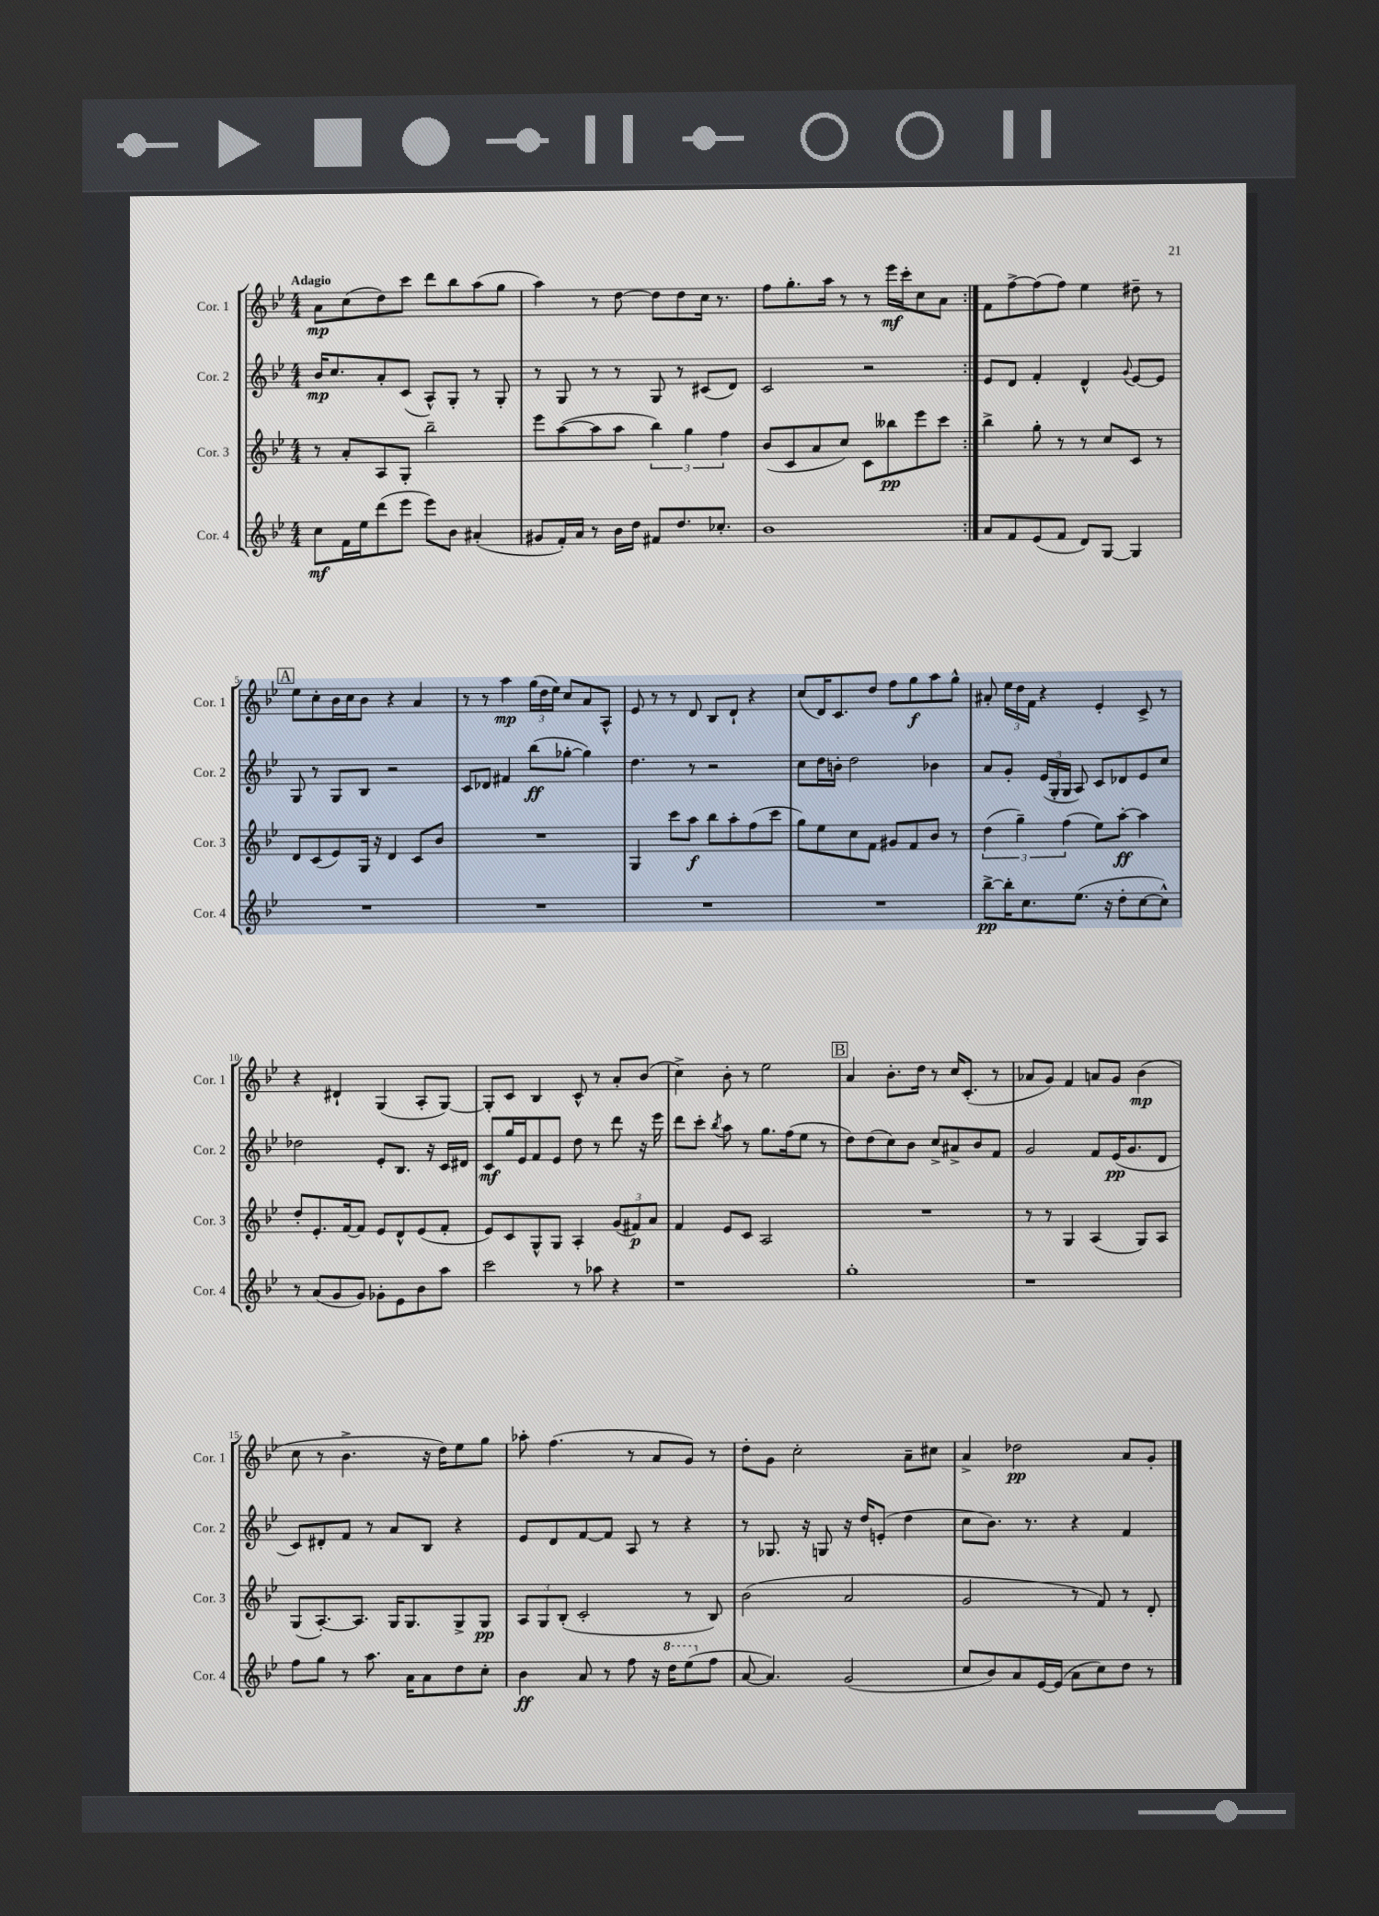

**kern	**dynam	**kern	**dynam	**kern	**dynam	**kern	**dynam
*part4	*part4	*part3	*part3	*part2	*part2	*part1	*part1
*staff4	*staff4	*staff3	*staff3	*staff2	*staff2	*staff1	*staff1
*I"Cor. 4	*	*I"Cor. 3	*	*I"Cor. 2	*	*I"Cor. 1	*
*I'Cor. 4	*	*I'Cor. 3	*	*I'Cor. 2	*	*I'Cor. 1	*
*clefG2	*	*clefG2	*	*clefG2	*	*clefG2	*
*k[b-e-]	*	*k[b-e-]	*	*k[b-e-]	*	*k[b-e-]	*
*M4/4	*	*M4/4	*	*M4/4	*	*M4/4	*
=1	=1	=1	=1	=1	=1	=1	=1
!	!	!	!	!	!	!LO:TX:a:B:t=Adagio	!
8cc\L	mf	8r	.	16b-/KL	mp	8a\L	mp
.	.	.	.	8.cc/	.	.	.
16f\L	.	8a'/L	.	.	.	(8cc\	.
16ee-\J	.	.	.	.	.	.	.
(8ddd\	.	8A/	.	8a'/	.	8dd\)	.
8eee-\J	.	8G'/J	.	(8c/J	.	8ccc\J	.
8eee-\L)	.	2bb-~\	.	8A^^/L)	.	8ddd\L	.
8b-\J	.	.	.	8G'/J	.	8bb-\	.
(4a#X'/	.	.	.	8r	.	(8aa\	.
.	.	.	.	8G'/	.	8gg\J	.
=2	=2	=2	=2	=2	=2	=2	=2
8g#X/L	.	8eee-\L	.	8r	.	4aa\)	.
16f'/L)	.	([8aa\	.	8G/	.	.	.
16a/JJ	.	.	.	.	.	.	.
8r	.	8aa\]	.	8r	.	8r	.
16b-\LL	.	8aa\J	.	8r	.	[8dd\	.
16dd\JJ	.	.	.	.	.	.	.
8f#X/L	.	6bb-\)	.	8G/	.	8dd\L]	.
8.dd/	.	.	.	8r	.	8dd\	.
.	.	6gg\	.	.	.	.	.
.	.	.	.	(8c#X/L	.	16cc\Jk	.
8.cc-X'/J	.	.	.	.	.	8.r	.
.	.	6ff\	.	.	.	.	.
.	.	.	.	8d/J)	.	.	.
=3	=3	=3	=3	=3	=3	=3	=3
1b-	.	(8b-/L	.	2c/	.	8ff\L	.
.	.	8c/	.	.	.	8.gg'\	.
.	.	8a/	.	.	.	.	.
.	.	.	.	.	.	16aa\Jk	.
.	.	8cc/J)	.	.	.	8r	.
.	.	8c\L	.	2r	.	8r	.
.	.	8bb--X\	pp	.	.	16eee-\LL	mf
.	.	.	.	.	.	16ccc'\J	.
.	.	8eee-\	.	.	.	8cc\	.
.	.	8ccc\J	.	.	.	8a\J	.
=4:|!	=4:|!	=4:|!	=4:|!	=4:|!	=4:|!	=4:|!	=4:|!
8a/L	.	4bb-^\	.	8e-/L	.	8f\L	.
8f/	.	.	.	8d/J	.	[8ff^\	.
(8e-/	.	8gg'\	.	4f'/	.	(8ff\]	.
8f/J	.	8r	.	.	.	8ff\J)	.
8d/L)	.	8r	.	4d^^/	.	4ee-\	.
[8G/J	.	8cc/L	.	.	.	.	.
.	.	.	.	8qqg/	.	.	.
4G/]	.	8c/J	.	[8e-/L	.	8dd#X~\	.
.	.	8r	.	8e-/J]	.	8r	.
!!LO:LB:g=z
!!LO:REH:place=s1:t=A
=5	=5	=5	=5	=5	=5	=5	=5
1r	.	8d/L	.	8G/	.	8ee-\L	.
.	.	(8c/	.	8r	.	8cc'\	.
.	.	8e-/)	.	8G/L	.	16b-\L	.
.	.	.	.	.	.	16cc\J	.
.	.	16G/Jk	.	8B-/J	.	8b-\J	.
.	.	16r	.	.	.	.	.
.	.	4d/	.	2r	.	4r	.
.	.	8c/L	.	.	.	4a/	.
.	.	8b-/J	.	.	.	.	.
=6	=6	=6	=6	=6	=6	=6	=6
1r	.	1r	.	8c/L	.	8r	.
.	.	.	.	8d-X/J	.	8r	.
.	.	.	.	4f#X/	.	4aa\	mp
.	.	.	.	(8bb-\L	ff	(24gg\LL	.
.	.	.	.	.	.	24dd\	.
.	.	.	.	.	.	24ee-\JJ)	.
.	.	.	.	[8gg-X'\J	.	8cc/L	.
.	.	.	.	4gg-\])	.	8a/	.
.	.	.	.	.	.	8A^^/J	.
=7	=7	=7	=7	=7	=7	=7	=7
1r	.	4G/	.	4.dd\	.	8e-/	.
.	.	.	.	.	.	8r	.
.	.	8ccc\L	.	.	.	8r	.
.	.	8aa\J	f	8r	.	8d/	.
.	.	8bb-\L	.	2r	.	8B-/L	.
.	.	8aa'\	.	.	.	8d`/J	.
.	.	(8ff\	.	.	.	4r	.
.	.	8ccc\J	.	.	.	.	.
=8	=8	=8	=8	=8	=8	=8	=8
1r	.	8gg\L)	.	8cc\L	.	(8cc/L	.
.	.	8ee-\	.	16dd\L	.	16d/K)	.
.	.	.	.	16bn'\JJ	.	8.c/	.
.	.	8cc\	.	2dd\	.	.	.
.	.	8f\J	.	.	.	8dd/J	.
.	.	8g#X/L	.	.	.	8ff\L	.
.	.	8f/	.	.	.	8gg\	f
.	.	8b-/J	.	4b-X\	.	8aa\	.
.	.	8r	.	.	.	8gg^^\J	.
=9	=9	=9	=9	=9	=9	=9	=9
[8bb-^\L	pp	(6dd\	.	8a/L	.	8a#X'/	.
16bb-'\K]	.	.	.	8g'/J	.	24ee-\LL	.
.	.	6gg~\)	.	.	.	24dd\	.
8.cc\	.	.	.	.	.	.	.
.	.	.	.	.	.	24f\JJ	.
.	.	.	.	(24e-/LL	.	4r	.
.	.	.	.	24G'/	.	.	.
.	.	(6ff\	.	24G/JJ	.	.	.
(8.ee-\J	.	.	.	8A/)	.	.	.
.	.	8ee-\L)	.	8c/L	.	4e-'/	.
16r	.	.	.	.	.	.	.
8dd'\L	.	[8aa'\J	ff	8d-X/	.	.	.
[8cc\	.	4aa\]	.	8e-/	.	8c^/	.
8cc^^\J])	.	.	.	8cc/J	.	8r	.
!!LO:LB:g=z
=10	=10	=10	=10	=10	=10	=10	=10
8r	.	8dd'/L	.	2dd-X\	.	4r	.
(8a/L	.	8.e-'/	.	.	.	.	.
8g/	.	.	.	.	.	4d#X`/	.
.	.	[16f/k	.	.	.	.	.
8g/J)	.	8f/J]	.	.	.	.	.
8g-X'\L	.	8e-/L	.	8e-'/L	.	(4G/	.
8e-\	.	8d^^/	.	8.B-/J	.	.	.
8b-\	.	(8e-/	.	.	.	8A'/L	.
.	.	.	.	16r	.	.	.
8aa\J	.	8f'/J	.	16c/LL	.	[8G/J)	.
.	.	.	.	16d#X/JJ	.	.	.
=11	=11	=11	=11	=11	=11	=11	=11
2ccc\	.	8e-/L)	.	8c/L	mf	8G'/L]	.
.	.	8c/	.	16gg/L	.	8c/J	.
.	.	.	.	16e-/J	.	.	.
.	.	8G^^/	.	8f/	.	4B-/	.
.	.	8G/J	.	8e-/J	.	.	.
8r	.	4A'/	.	8dd\	.	8c^^/	.
8aa-X\	.	.	.	8r	.	8r	.
4r	.	(12g/L	.	8ddd\	.	8a'/L	.
.	.	12f#X/)	p	.	.	.	.
.	.	.	.	16r	.	(8b-/J	.
.	.	12a/J	.	.	.	.	.
.	.	.	.	16eee-\	.	.	.
=12	=12	=12	=12	=12	=12	=12	=12
1r	.	4f/	.	8ddd\L	.	4cc^\)	.
.	.	.	.	8ccc'\J	.	.	.
.	.	.	.	8qbb-/	.	.	.
.	.	8e-/L	.	8aa\	.	8b-'\	.
.	.	8c/J	.	8r	.	8r	.
.	.	2A/	.	8.gg\L	.	2ee-\	.
.	.	.	.	(16ff\k	.	.	.
.	.	.	.	8ee-\J	.	.	.
.	.	.	.	8r	.	.	.
!!LO:REH:place=s1:t=B
=13	=13	=13	=13	=13	=13	=13	=13
1gg'	.	1r	.	8dd\L)	.	4a/	.
.	.	.	.	(8dd\	.	.	.
.	.	.	.	8cc\)	.	8.b-'\L	.
.	.	.	.	8b-\J	.	.	.
.	.	.	.	.	.	16dd\Jk	.
.	.	.	.	8cc^/L	.	8r	.
.	.	.	.	8a#X^/	.	16cc/KL	.
.	.	.	.	.	.	(8.c'/J	.
.	.	.	.	8b-/	.	.	.
.	.	.	.	8f/J	.	8r	.
=14	=14	=14	=14	=14	=14	=14	=14
1r	.	8r	.	2g/	.	8a-X/L	.
.	.	8r	.	.	.	8g/J)	.
.	.	4G/	.	.	.	4f/	.
.	.	(4A/	.	8f/L	.	8an/L	.
.	.	.	.	(16e-/K	pp	8g/J	.
.	.	.	.	8.g/	.	.	.
.	.	8G/L)	.	.	.	(4b-\	mp
.	.	8A/J	.	8d/J	.	.	.
!!LO:LB:g=z
=15	=15	=15	=15	=15	=15	=15	=15
8ff\L	.	(8G/L	.	8c/L)	.	8cc\	.
8gg\J	.	[8.A'/)	.	8d#X'/	.	8r	.
8r	.	.	.	8f/J	.	4.b-^\	.
.	.	8.A/J]	.	.	.	.	.
8.aa\	.	.	.	8r	.	.	.
.	.	16G/KL	.	8a/L	.	.	.
16a\KL	.	8.G/	.	.	.	.	.
8a\	.	.	.	8B-/J	.	16r	.
.	.	.	.	.	.	16dd\KL)	.
8dd\	.	8G^/	.	4r	.	8ee-\	.
8cc'\J	.	8G/J	pp	.	.	8gg\J	.
=16	=16	=16	=16	=16	=16	=16	=16
4b-\	ff	12A/L	.	8e-/L	.	8aa-X'\	.
.	.	12G/	.	.	.	.	.
.	.	.	.	8d/	.	(4.ff\	.
.	.	(12B-'/J	.	.	.	.	.
8a/	.	2c'/	.	[8f/	.	.	.
8r	.	.	.	8f/J]	.	.	.
8ff\	.	.	.	8A/	.	8r	.
16r	.	.	.	8r	.	8a/L	.
*8va	*	*	*	*	*	*	*
16ddd\KL	.	.	.	.	.	.	.
(8eee-\	.	8r	.	4r	.	8g/J)	.
*X8va	*	*	*	*	*	*	*
8ff\J	.	8B-/)	.	.	.	8r	.
=17	=17	=17	=17	=17	=17	=17	=17
[8a/	.	(2b-\	.	8r	.	8dd'\L	.
4.a/])	.	.	.	8.G-X/	.	8g\J	.
.	.	.	.	.	.	2cc'\	.
.	.	.	.	16r	.	.	.
.	.	.	.	8Gn/	.	.	.
(2g/	.	2a/	.	16r	.	.	.
.	.	.	.	16dd/KL	.	.	.
.	.	.	.	(8en'/J	.	.	.
.	.	.	.	4dd\	.	8a~\L	.
.	.	.	.	.	.	8cc#X\J	.
=18	=18	=18	=18	=18	=18	=18	=18
8cc/L	.	2g/	.	8cc\L	.	4a^/	.
8b-/)	.	.	.	8.b-\J)	.	.	.
8a/	.	.	.	.	.	2dd-X\	pp
.	.	.	.	8.r	.	.	.
[16e-/L	.	.	.	.	.	.	.
(16e-/JJ]	.	.	.	.	.	.	.
8a\L	.	8r	.	4r	.	.	.
8cc\)	.	8f/)	.	.	.	.	.
8dd\J	.	8r	.	4f/	.	8a/L	.
8r	.	8d'/	.	.	.	8g'/J	.
==	==	==	==	==	==	==	==
*-	*-	*-	*-	*-	*-	*-	*-
